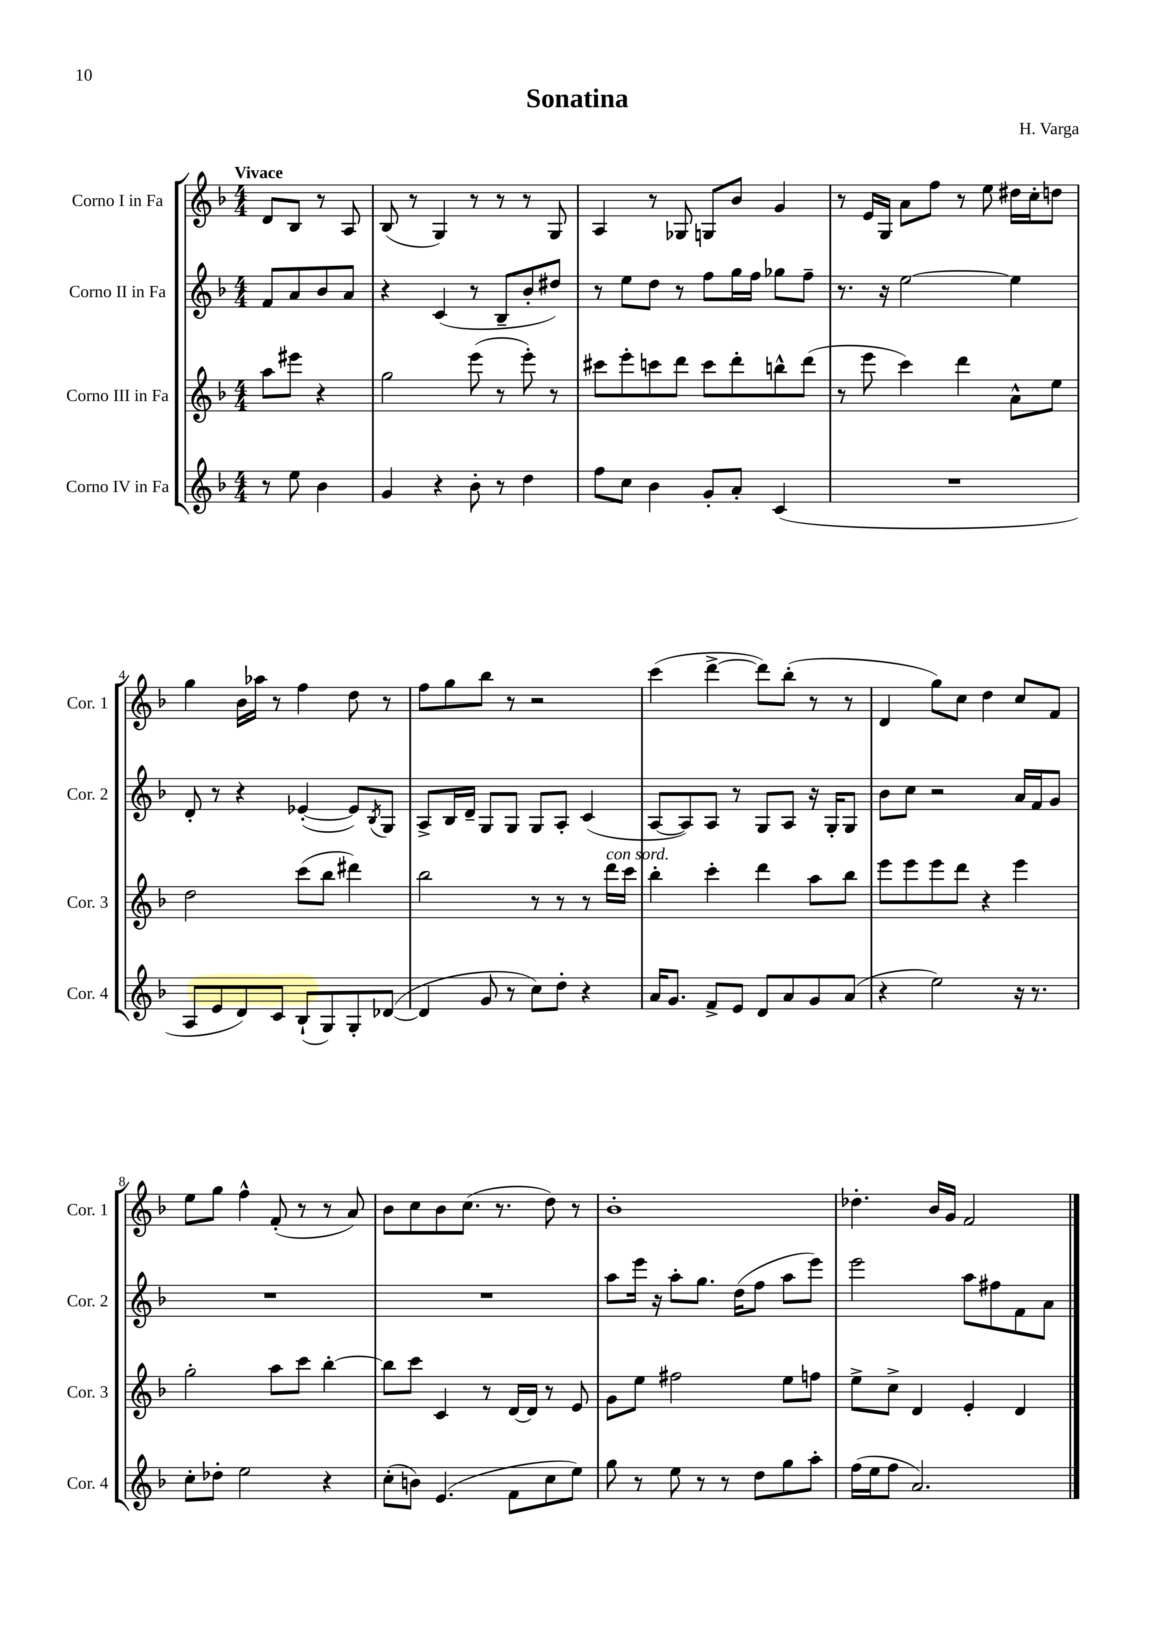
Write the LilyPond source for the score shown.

\header { title = "Sonatina" composer = "H. Varga" }
<<
\new StaffGroup <<
\new Staff = "s0" \with { instrumentName = "Corno I in Fa" shortInstrumentName = "Cor. 1" } {
    \clef treble \key f \major \numericTimeSignature \time 4/4 \partial 2 \tempo "Vivace"
    d'8 bes8 r8 a8 |
    bes8( r8 g4) r8 r8 r8 g8 |
    a4 r8 ges8 g8 bes'8 g'4 |
    r8 e'16 g16 a'8 f''8 r8 e''8 dis''16 c''16-. d''8 |
    g''4 bes'16 aes''16 r8 f''4 d''8 r8 |
    f''8 g''8 bes''8 r8 r2 |
    c'''4( d'''4~-> d'''8) bes''8-.( r8 r8 |
    d'4 g''8) c''8 d''4 c''8 f'8 |
    e''8 g''8 f''4-^ f'8-.( r8 r8 a'8) |
    bes'8 c''8 bes'8 c''8.( r8. d''8) r8 |
    bes'1-. |
    des''4.-. bes'16 g'16 f'2 \bar "|." |
}
\new Staff = "s1" \with { instrumentName = "Corno II in Fa" shortInstrumentName = "Cor. 2" } {
    \clef treble \key f \major \numericTimeSignature \time 4/4 \partial 2
    f'8 a'8 bes'8 a'8 |
    r4 c'4( r8 bes8-- bes'8-. dis''8) |
    r8 e''8 d''8 r8 f''8 g''16 f''16 ges''8 f''8-- |
    r8. r16 e''2~ e''4 |
    d'8-. r8 r4 ees'4~-.( ees'8) \acciaccatura { bes8 } g8 |
    a8-> bes16 d'16-- g8 g8 g8 a8-. c'4( |
    a8~ a8) a8 r8 g8 a8 r16 g16-. g8 |
    bes'8 c''8 r2 a'16 f'16 g'8 |
    R1 |
    R1 |
    a''8 e'''16 r16 a''8-. g''8. d''16( f''8 a''8 e'''8) |
    e'''2 a''8 fis''8 f'8 a'8 \bar "|." |
}
\new Staff = "s2" \with { instrumentName = "Corno III in Fa" shortInstrumentName = "Cor. 3" } {
    \clef treble \key f \major \numericTimeSignature \time 4/4 \partial 2
    a''8 eis'''8 r4 |
    g''2 e'''8( r8 e'''8-.) r8 |
    cis'''8 e'''8-. c'''8 d'''8 c'''8 d'''8-. b''8-^ d'''8( |
    r8 e'''8 c'''4) d'''4 a'8-^ e''8 |
    d''2 c'''8( bes''8 dis'''4) |
    bes''2 r8 r8 r8 d'''16^\markup { \italic "con sord." } c'''16 |
    bes''4-. c'''4-. d'''4 a''8 bes''8 |
    e'''8 e'''8 e'''8 d'''8 r4 e'''4 |
    g''2-. a''8 c'''8 bes''4~-. |
    bes''8 c'''8 c'4 r8 d'16~ d'16 r8 e'8 |
    g'8 e''8 fis''2 e''8 f''8 |
    e''8-> c''8-> d'4 e'4-. d'4 \bar "|." |
}
\new Staff = "s3" \with { instrumentName = "Corno IV in Fa" shortInstrumentName = "Cor. 4" } {
    \clef treble \key f \major \numericTimeSignature \time 4/4 \partial 2
    r8 e''8 bes'4 |
    g'4 r4 bes'8-. r8 d''4 |
    f''8 c''8 bes'4 g'8-. a'8-. c'4( |
    R1 |
    a8 e'8 d'8) c'8 bes8-!( g8) g8-. des'8~( |
    des'4 g'8 r8 c''8) d''8-. r4 |
    a'16 g'8. f'8-> e'8 d'8 a'8 g'8 a'8( |
    r4 e''2) r16 r8. |
    c''8-. des''8-. e''2 r4 |
    c''8-.( b'8) e'4.( f'8 c''8 e''8) |
    g''8 r8 e''8 r8 r8 d''8 g''8 a''8-. |
    f''16( e''16 f''8 a'2.) \bar "|." |
}
>>
>>
